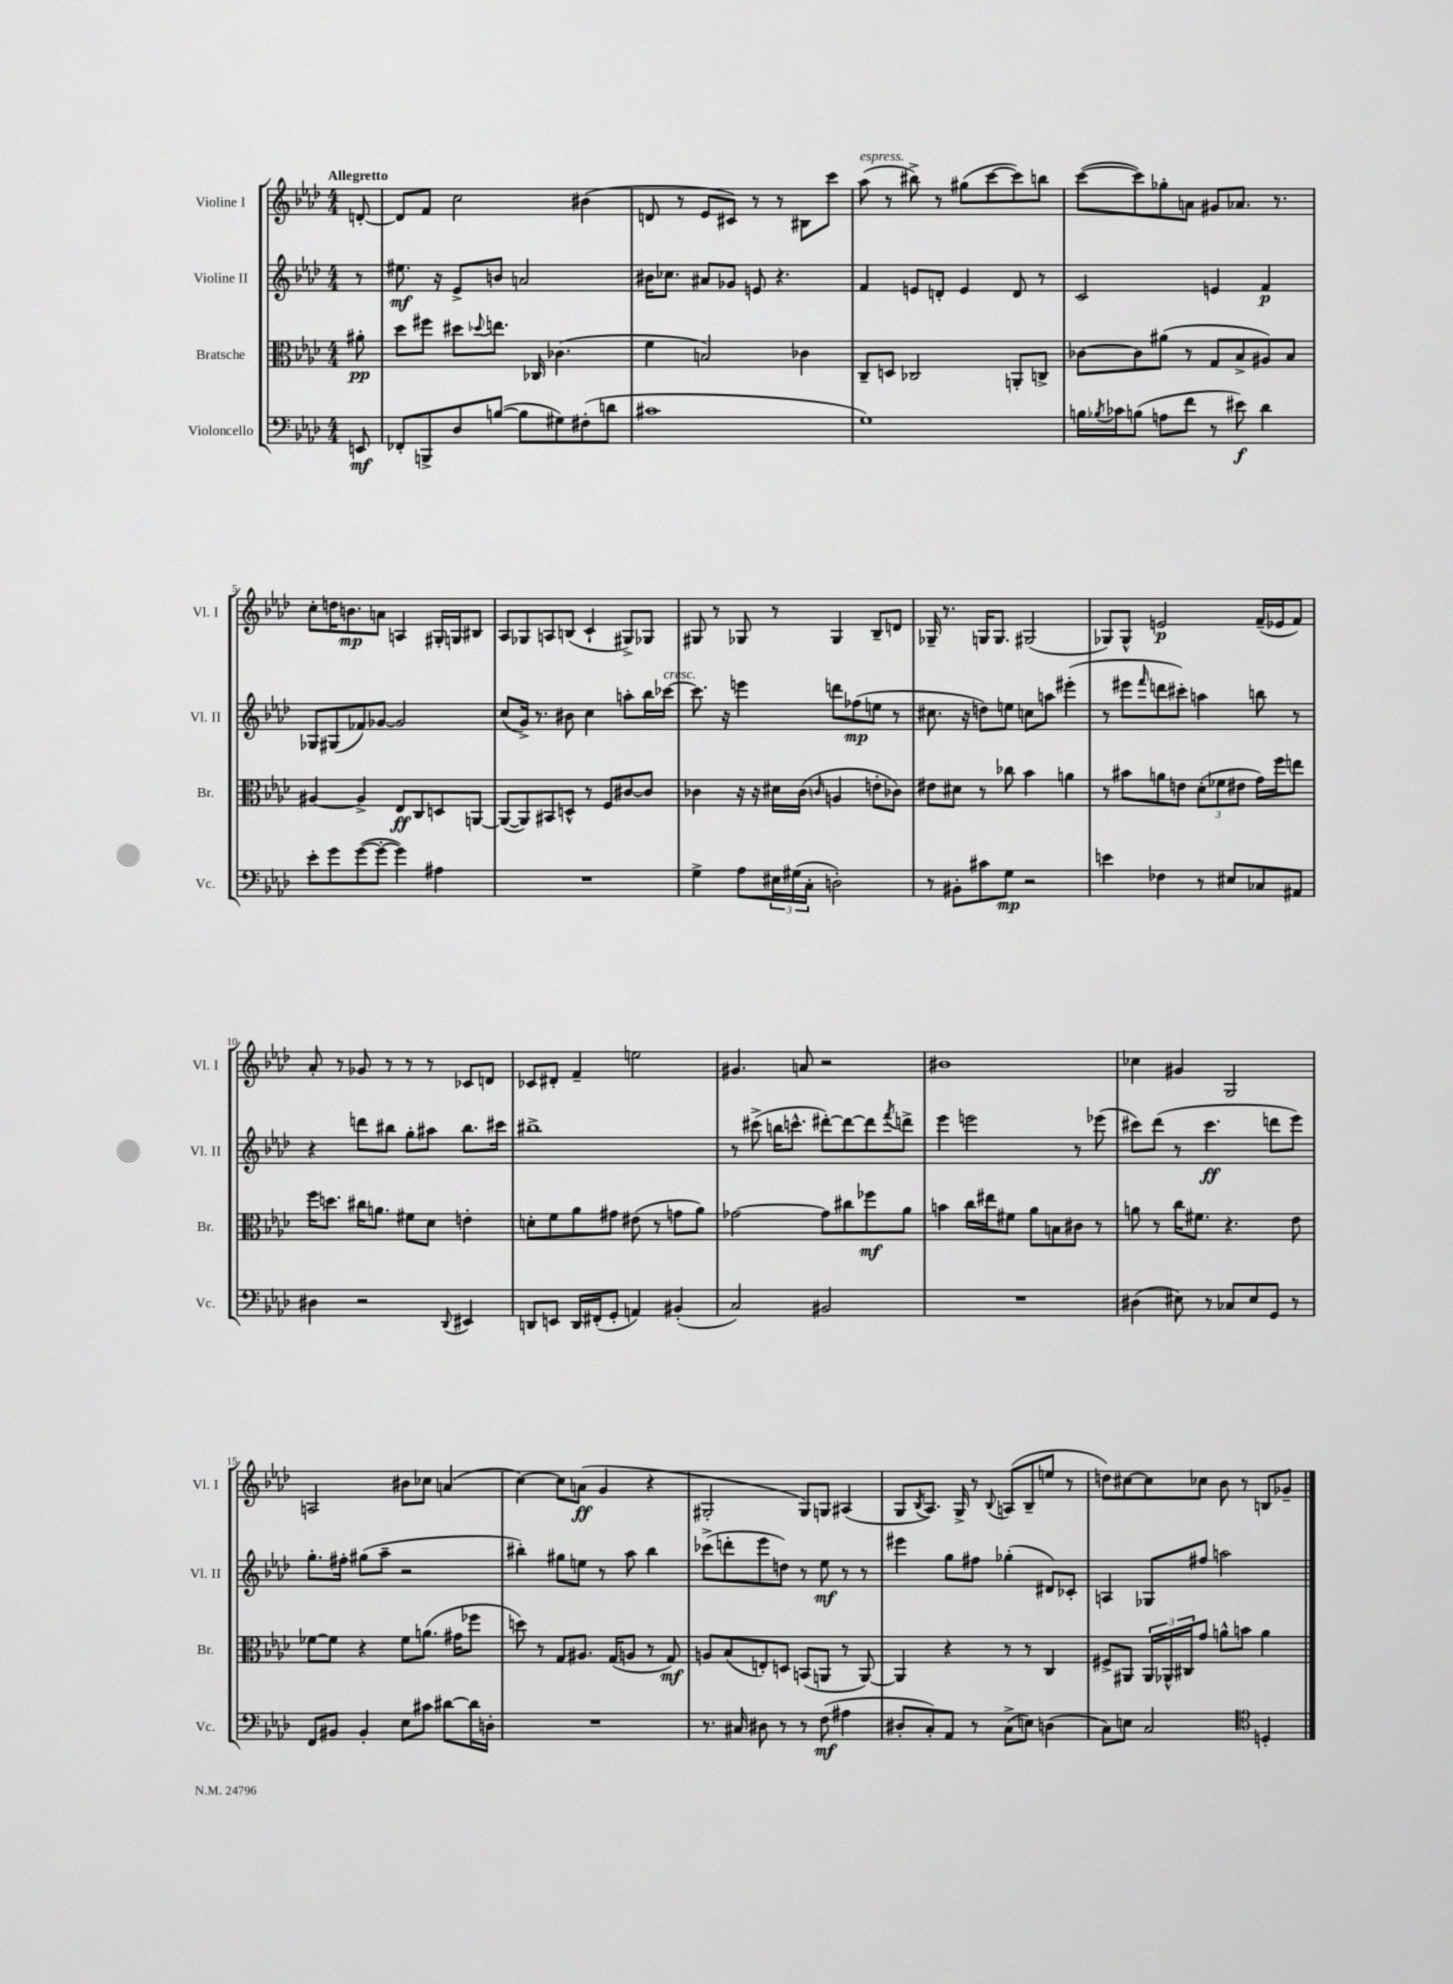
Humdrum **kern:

**kern	**kern	**kern	**kern
*staff4	*staff3	*staff2	*staff1
*clefF4	*clefC3	*clefG2	*clefG2
*k[b-e-a-d-]	*k[b-e-a-d-]	*k[b-e-a-d-]	*k[b-e-a-d-]
*M4/4	*M4/4	*M4/4	*M4/4
8EE	8a#'	8r	[8d'
=	=	=	=
8FF-'	8dd-	8.ee#	8d]
8BBB^	8ff#	.	8f
.	.	16r	.
8D-	8dd#	8e-^	2cc
.	8qqdd-	.	.
([8B	8.ee	8b	.
8B]	.	2a	.
.	16C-	.	.
8G#)	(4.c-	.	.
(8F#'	.	.	(4b#
8d	.	.	.
=	=	=	=
1c#	4f	16b#	8d
.	.	8.cc-	.
.	.	.	8r
.	2B)	8a#	8e-
.	.	8g-	8c#)
.	.	8e	8r
.	.	4.r	8r
.	4c-	.	8B#
.	.	.	8ccc
=	=	=	=
1G)	8C~	4f	(8aa-
.	8D	.	8r
.	2C-	8e	8bb#^)
.	.	8d'	8r
.	.	4e	(8gg#
.	.	.	[8ccc
.	8AA'	8d	8ccc])
.	8C^	8r	8bb
=	=	=	=
16B	[8c-	2c	([8ccc
8qB-	.	.	.
16c-	.	.	.
(8B	8c-]	.	8ccc])
8A	(8a#	.	8gg-'
8f	8r	.	8a
8r	8G	4e	8g#
8e#)	8B-^	.	8.a-
4d-	8A#)	4f	.
.	.	.	8.r
.	8B-	.	.
=	=	=	=
8e-'	[4A#	8G-	8cc'
8g	.	(8G#	16dd
.	.	.	8.b
([8g	4A#^]	8f-)	.
8g'_	.	[8g-	8a
4g])	8E-	2g-]	4A
.	8C	.	.
4A#	8D	.	16G#'
.	.	.	16G
.	[8AA	.	8B#
=	=	=	=
1r	(8AA_	(8cc	8A-
.	8AA])	16g^)	8G-
.	.	8.r	.
.	8BB#	.	8A
.	8D^^	8b#	(8B
.	8r	4cc	4c`
.	8F	.	.
.	[8c#	8aa'	8G#^)
.	8c#]	16bb-	8G-
.	.	[16ccc-	.
=	=	=	=
4G^	4c-	8.ccc-]	8G#
.	.	.	8r
.	.	16r	.
8A-	16r	4eee	8G-
.	16r	.	.
24E#	16d#	.	8r
(24G#	.	.	.
.	(16c-	.	.
24C'	.	.	.
.	16qqc	.	.
2D')	4A	8ddd	4G-
.	.	(8ff-	.
.	8e'	8ee	8B-~
.	8c-)	8r	8d
=	=	=	=
8r	8e#	8.cc#	16G-~
.	.	.	8.r
8BB#'	8d#	.	.
.	.	16r	.
8c#	8r	8dd)	16G
.	.	.	8.G
8G	8cc-	8ee	.
2r	4b-	8cc	(2G#
.	.	8aa	.
.	4a	(4eee#'	.
=	=	=	=
4e	8r	8r	8G-)
.	8b#	8eee#	8G-^^
.	.	16qqfff	.
4F-	8a	8ddd	2e
.	8e	8ccc#')	.
8r	(12d-'	4aa	.
.	12f-	.	.
8E#	.	.	.
.	12e#	.	.
8C-	16g)	8bb	(16f~
.	16ff	.	16e-
8AA#	8ee	8r	8f)
=	=	=	=
4D#	16ff	4r	8a-'
.	8.dd	.	.
.	.	.	8r
2r	16cc#	8ddd	8g-
.	8.a	.	.
.	.	8bb#	8r
.	8f#	8gg'	8r
.	8d-	8aa#	8r
8qqDD-	.	.	.
4EE#	4e'	8.bb#	8c-
.	.	.	8d
.	.	16ccc#	.
=	=	=	=
8DD	8d'	1bb#^	8c-
8EE	8f	.	8d#'
16DD	8a-	.	4f~
(16FF#'	.	.	.
8GG'	8g#	.	.
4AA)	(8e#	.	2ee
.	8r	.	.
(4BB#'	8g	.	.
.	8a-)	.	.
=	=	=	=
2C)	[2g-	8r	4.g#
.	.	(8ccc#^	.
.	.	16bb	.
.	.	8.ccc^^	.
.	.	.	8a
2BB#	8g-]	[8ddd#')	2r
.	8cc#	8ddd#_	.
.	8ff-	8ddd#]	.
.	.	8qfff	.
.	8a-	8ddd^	.
=	=	=	=
1r	4b	4eee-	1b#
.	16cc	2eee	.
.	16ee#	.	.
.	8f#	.	.
.	8a-	.	.
.	8B	.	.
.	8c#	8r	.
.	8r	(8eee-	.
=	=	=	=
(4D#	8a	8ccc#)	4cc-
.	8r	(8ddd-	.
8E#)	16cc	8r	4g#
.	8.f#	.	.
8r	.	4.ccc#	.
8C-	4.r	.	2G
8E#	.	.	.
8GG	.	8ddd	.
8r	8e-	8eee-)	.
=	=	=	=
8FF	[8f-	8.gg'	2A
8BB#	8f-]	.	.
.	.	16ff#'	.
4BB#'	4r	(8gg#	.
.	.	8aa-~	.
8E-	8f-	2r	8b#
8c#	(8.a	.	8cc-
[8d#	.	.	(4a
.	16g#	.	.
16d#]	8ff-	.	.
16D'	.	.	.
=	=	=	=
1r	8dd)	4bb#')	[4cc)
.	8r	.	.
.	8G	8gg#	8cc]
.	8.A#	8ee	(8a
.	.	8r	4g
.	(16G	.	.
.	8A	8aa-	.
.	8r	4bb#	4r
.	8G)	.	.
=	=	=	=
8.r	8A	(8ccc-^	2G#'
.	(8B-	8ddd'	.
16C#	.	.	.
8D#	8E')	8eee-	.
8r	8D	8dd)	.
8r	(8BB	8r	8G#)
(8F	8AA	8ee-	8G
4A#	8r	8r	(4A#
.	[8AA)	8r	.
=	=	=	=
8D#'	4AA]	4eee#	8G
.	.	.	8qB-
8C')	.	.	8.A-)
8AA-	4r	8gg	.
.	.	.	16G^
8r	.	8ff#	8r
.	.	.	8qqB-
(8C^	8r	(4gg-'	(8A
8E)	8r	.	8B-~
(4D	4C	8d#)	8ee
.	.	8c-'	8r
=	=	=	=
8C)	8F#^	4A	8dd)
8E	8AA#	.	[8cc#
2C	24AA#	8G-	8cc#]
.	24AA-^^	.	.
.	24C#	.	.
.	8g	8ff#	8cc-
.	8a^^	2aa	8b-
.	8b	.	8r
*clefC4	*	*	*
4D'	4a	.	8B
.	.	.	8g-~
==	==	==	==
*-	*-	*-	*-
